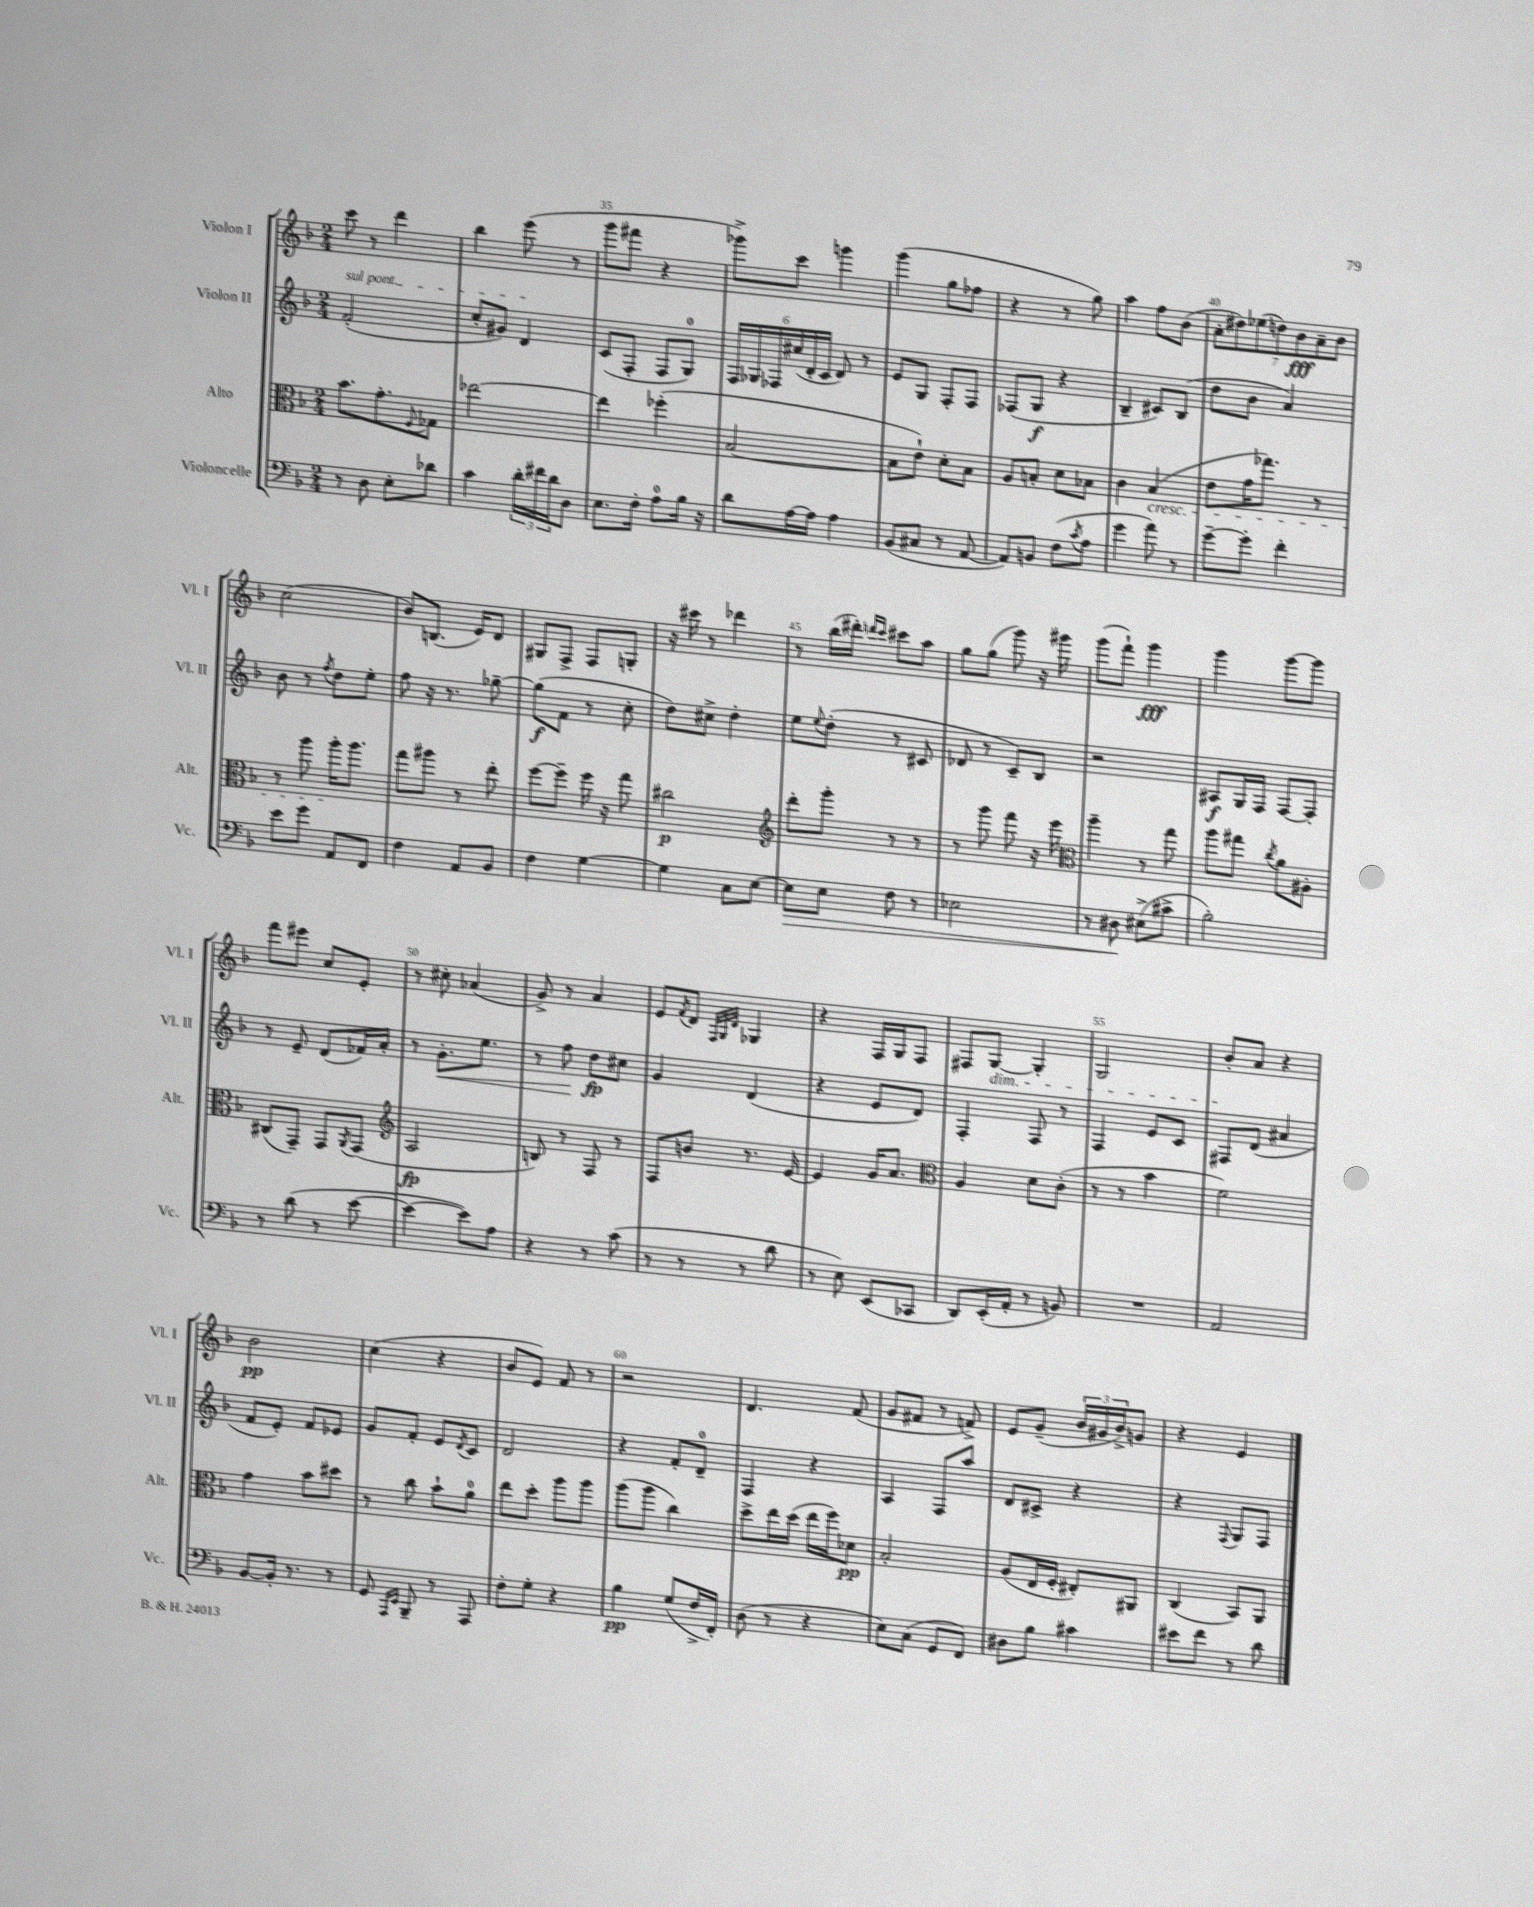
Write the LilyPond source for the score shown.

<<
\new StaffGroup <<
\new Staff = "s0" \with { instrumentName = "Violon I" shortInstrumentName = "Vl. I" } {
    \clef treble \key f \major \numericTimeSignature \time 2/4
    c'''8 r8 d'''4 |
    bes''4 e'''8( r8 |
    g'''8 fis'''8 r4 |
    ges'''8->) c'''8 g'''4 |
    g'''4( g''8 fes''8 |
    r4 r8 g''8) |
    a''4 f''8 bes'8( |
    \tuplet 7/4 { a'8-. dis''8) ees''8( d''8) bes'8\fff a'8-- bes'8 } |
    c''2( |
    bes'8) b8.( e'16) d'8 |
    gis8 f8-> f8 g8-. |
    r16 cis'''16 r8 des'''4 |
    r8 bes''16( dis'''16-.) \grace { d'''16 c'''16 } cis'''8 a''8 |
    g''8 g''8( g'''8) r16 gis'''16 |
    g'''8( f'''8-!) g'''4\fff |
    g'''4 g'''8~ g'''8 |
    f'''8 eis'''8 c''8 e'8-. |
    r8 cis''8-. aes'4( |
    g'8->) r8 a'4 |
    e'8 \acciaccatura { f'8 } d'8 \grace { f32 g32 d'32 } ges4 |
    r4 f16 g16 f8 |
    fis8 g8~\dim g4-. |
    g2 |
    bes'8-.\! a'8 r4 |
    bes'2\pp |
    c''4( r4 |
    bes'8 e'8) f'8 r8 |
    r2 |
    d'4. f'8( |
    g'8 fis'8 r8 f'8->) |
    e'8 g'8--( \tuplet 3/2 { bes'16 gis'16 bes'16->) } g'8 |
    r4 e'4 \bar "|." |
}
\new Staff = "s1" \with { instrumentName = "Violon II" shortInstrumentName = "Vl. II" } {
    \clef treble \key f \major \numericTimeSignature \time 2/4
    \once \override TextSpanner.bound-details.left.text = \markup { \italic "sul pont." } f'2-.\startTextSpan( |
    c''8-. gis'8) d'4\stopTextSpan |
    c'8( f8-. f8 g8-0) |
    \tuplet 6/4 { f16 ges16 fes16 cis''16( d'16-. c'16 } d'8) r8 |
    e'8 g8 f8-. f8 |
    fes8( g8\f r4 |
    bes4-- cis'8) bes8( |
    d''8 bes'8 a'4) |
    bes'8 r8 \acciaccatura { f''8 } d''8 e''8-. |
    f''8 r16 r8. ges''8~-- |
    ges''8\f( f'8 r8 c''8-. |
    d''8) cis''8-> d''4-. |
    e''8 \appoggiatura { e''8 } d''8-.( r8 cis'8 |
    des'8 r8 c'8--) bes8 |
    r2 |
    ais8\f g16 f16 f8~ f8-. |
    r8 e'8-- d'8( fes'16) a'16-. |
    r8 g'8.-.\< e''8. |
    r8 f''8\! d''8\fp cis''8 |
    g'4 d'4( |
    r4 e'8 d'8) |
    f4-. f8 r8 |
    f4 e'8 c'8 |
    fis8 d'8( ais'4 |
    f'8 e'8-.) f'8 ees'8 |
    g'8 f'8-. e'8 \acciaccatura { d'8 } c'8 |
    d'2 |
    r4 f'8-. d'8-0-- |
    f4 r4 |
    a4 f8 a''8 |
    d'8 cis'8-> r4 |
    r4 \appoggiatura { f8 } g8 f8 \bar "|." |
}
\new Staff = "s2" \with { instrumentName = "Alto" shortInstrumentName = "Alt." } {
    \clef alto \key f \major \numericTimeSignature \time 2/4
    bes'8. g'8.-. \appoggiatura { f8 } ges8 |
    ees''2~ |
    ees''4 fes''4-.( |
    bes2~ |
    bes8 e'8-!) d'8-. bes8 |
    a8 b8-. d'8 bes8 |
    c'4 bes4\cresc( |
    e'8 g'16 ges''8.) r8 |
    r8 a''8 a''16-.\! a''8. |
    g''8 ais''8 r8 e''8-. |
    f''8~ f''8-- f''16 r16 g''8 |
    cis''2\p |
    \clef treble d'''8-. g'''8-. r8 r8 |
    r8 g'''8 f'''8 r16 e'''16 |
    \clef alto a''4-- r8 g''8 |
    a''8 gis''8 \acciaccatura { c''8 } a'8 ais8-. |
    cis8( g,8--) g,8 \acciaccatura { a,8 } g,8( |
    \clef treble a2\fp |
    b8) r8 f8 r8 |
    f8 b'8 r8. e'16~ |
    e'4 g'16 a'8. |
    \clef alto a4 d'8 c'8-.( |
    r8 r8 bes'4 |
    f'2) |
    g'4 bes'8 dis''8 |
    r8 c''8 bes'8-! a'8-0 |
    e''8 d''8-. a''8 a''8 |
    a''8( a''8 c''4) |
    d''8-> e''16 d''16( e''16 f''16) des'8\pp |
    bes2-. |
    a8( e16 f16-. eis8-.) ais,8 |
    c4( bes,8) a,8 \bar "|." |
}
\new Staff = "s3" \with { instrumentName = "Violoncelle" shortInstrumentName = "Vc." } {
    \clef bass \key f \major \numericTimeSignature \time 2/4
    r8 d8 e8-. des'8 |
    c'4 \tuplet 3/2 { d'16-. fis'16 d'16 } d8 |
    e8. f16-. a8-0 bes16 r16 |
    d'8 a16~ a16 a4 |
    bes,8( cis8 r8 a,8~ |
    a,8) b,8 f8( \acciaccatura { c'8 } a8 |
    g'4 a'8) r8 |
    g'8~-- g'8-. f'4-. |
    e'8 g'8 a,8 f,8 |
    f4 a,8 bes,8 |
    f4 g4~ |
    g4 c8 e8~ |
    e8\> e8 f8 r8 |
    ees2 |
    r8 dis8\! eis8->( cis'8-> |
    bes2-.) |
    r8 d'8( r8 e'8~ |
    e'4~ e'8) a8 |
    r4 r8 c'8( |
    r8 r8 r8 d'8 |
    r8 e8) e,8( ces,8 |
    d,8) e,16-.( a,16-. r8 b,8) |
    R2 |
    a,2 |
    bes,8~ bes,16-. r8. r8 |
    g,8 \grace { a,,16 e,16 } bes,,8-- r8 a,,8 |
    f8-. g8-. r4 |
    bes4\pp g8( f16-> f,16-.) |
    d8( r8 r4 |
    e8) c8( g,8 f,8) |
    dis8 bes8 cis'4 |
    eis'8 f'8 r8 d'8 \bar "|." |
}
>>
>>
\layout { \context { \Score currentBarNumber = #33 \override BarNumber.break-visibility = ##(#f #t #t) barNumberVisibility = #(every-nth-bar-number-visible 5) } }
